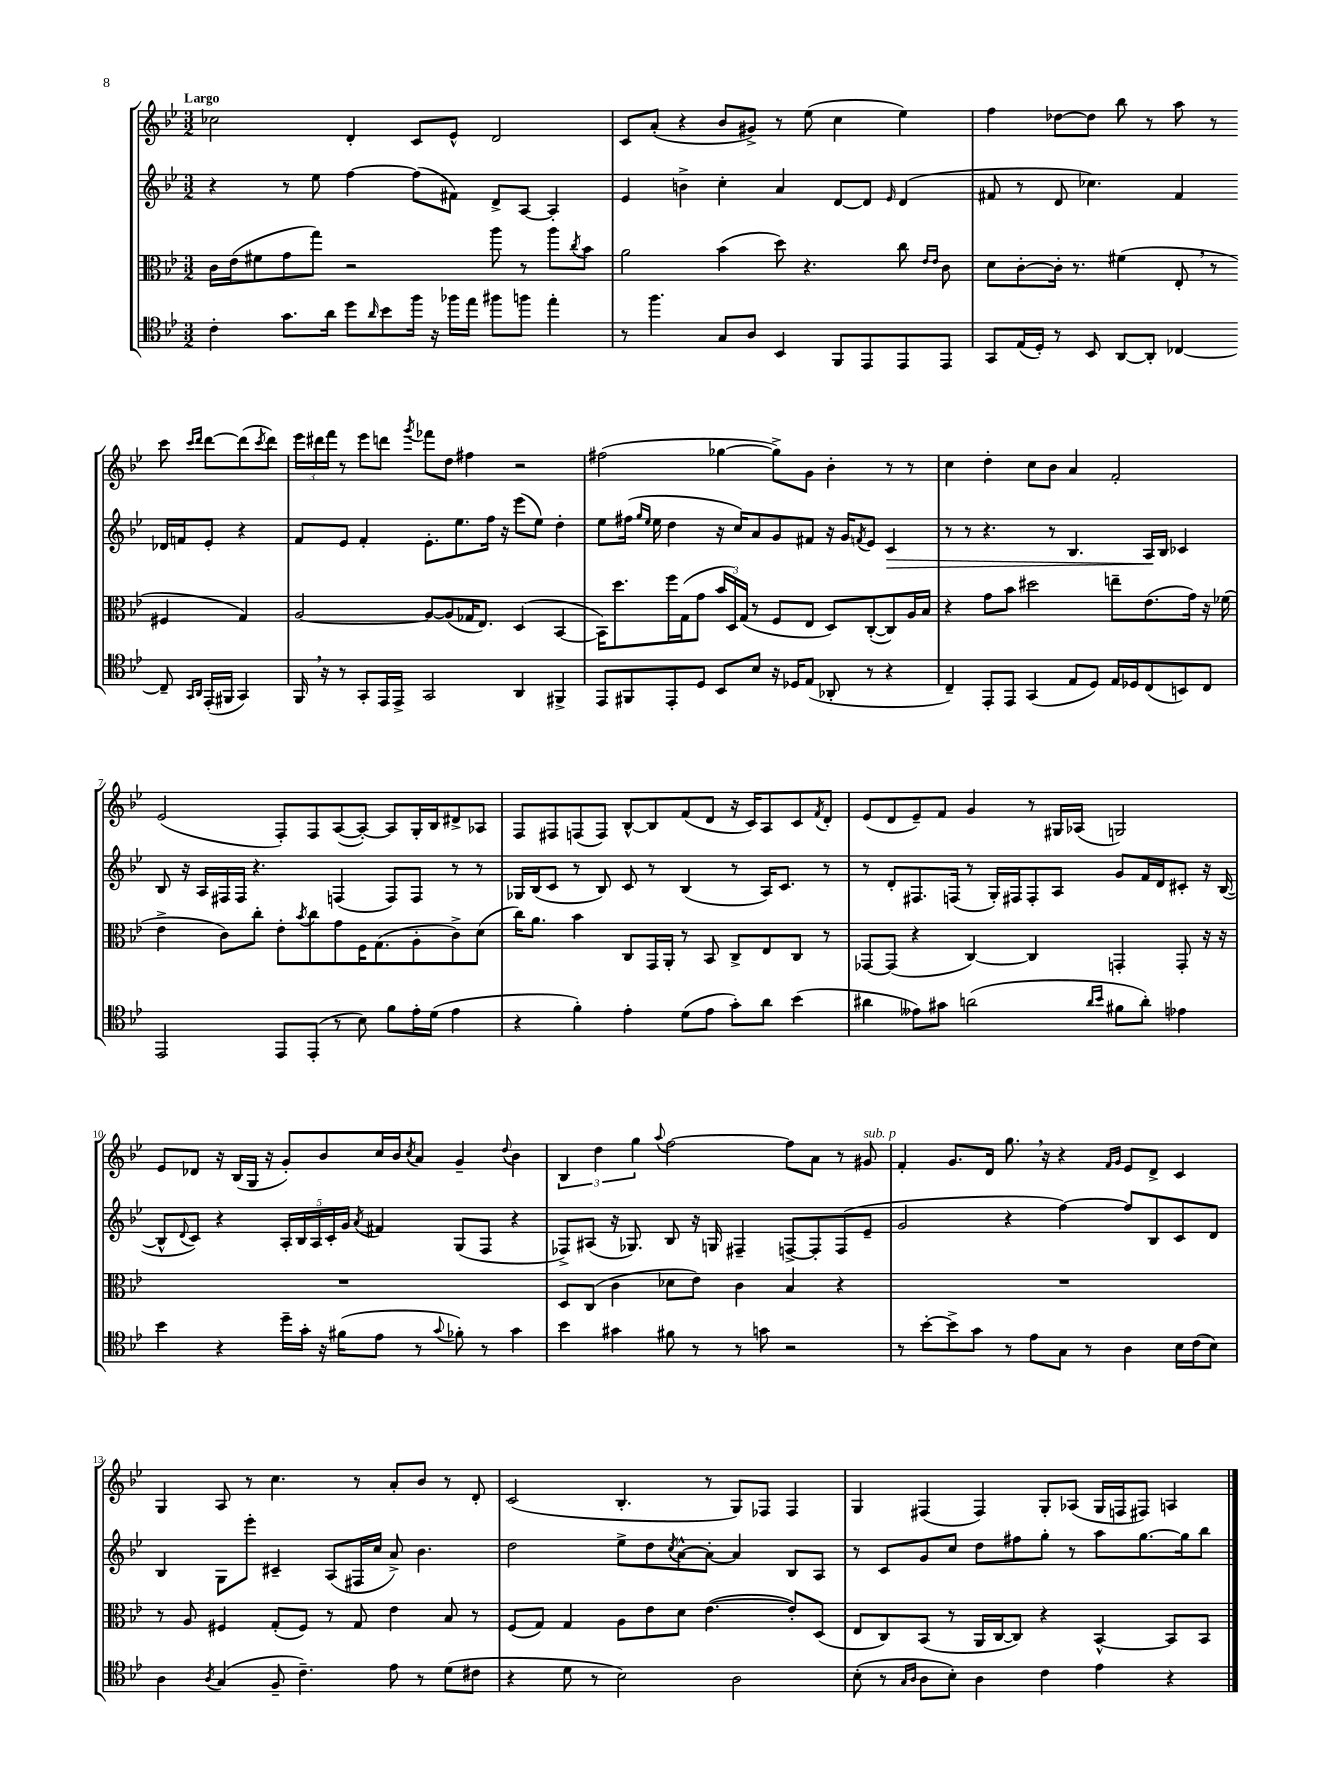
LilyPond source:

<<
\new StaffGroup <<
\new Staff = "s0" {
    \clef treble \key bes \major \numericTimeSignature \time 3/2 \tempo "Largo"
    ces''2 d'4-. c'8 ees'8-^ d'2 |
    c'8 a'8-.( r4 bes'8 gis'8->) r8 ees''8( c''4 ees''4) |
    f''4 des''8~ des''8 bes''8 r8 a''8 r8 c'''8 \grace { c'''16 d'''16 } d'''8~ d'''8( \acciaccatura { c'''8 } d'''8) |
    \tuplet 3/2 { ees'''16 dis'''16 f'''16 } r8 ees'''8 d'''8 \acciaccatura { g'''8 } fes'''8 d''8 fis''4 r2 |
    fis''2( ges''4~ ges''8->) g'8 bes'4-. r8 r8 |
    c''4 d''4-. c''8 bes'8 a'4 f'2-. |
    ees'2( f8-.) f8 a8~( a8~-.) a8 g16-. bes16 dis'8-> aes8 |
    f8 fis8 f8( f8) bes8~-^ bes8 f'8( d'8 r16 c'16) a8 c'8 \acciaccatura { f'8 } d'8-. |
    ees'8( d'8 ees'8--) f'8 g'4 r8 gis16 aes16( g2) |
    ees'8 des'8 r16 bes16( g16 r16 g'8-.) bes'8 c''16 bes'16 \acciaccatura { c''8 } a'8 g'4-- \appoggiatura { d''8 } bes'4 |
    \tuplet 3/2 { bes4 d''4 g''4 } \appoggiatura { a''8 } f''2~ f''8 a'8 r8 gis'8^\markup { \italic "sub. p" } |
    f'4-. g'8. d'16 g''8. \breathe r16 r4 \grace { f'16 g'16 } ees'8 d'8-> c'4 |
    g4 a8 r8 c''4. r8 a'8-. bes'8 r8 d'8-. |
    c'2( bes4.-. r8 g8) fes8 fes4 |
    g4 fis4( fis4) g8-. aes8( g16 f16 fis8) a4 \bar "|." |
}
\new Staff = "s1" {
    \clef treble \key bes \major \numericTimeSignature \time 3/2
    r4 r8 ees''8 f''4~ f''8( fis'8) d'8-> a8~ a4-. |
    ees'4 b'4-> c''4-. a'4 d'8~ d'8 \grace { ees'16 } d'4( |
    fis'8 r8 d'8 ces''4.) fis'4 des'16 f'16 ees'8-. r4 |
    f'8 ees'8 f'4-. ees'8.-. ees''8. f''16 r16 ees'''8( ees''8) d''4-. |
    ees''8 fis''16( \grace { g''16 ees''16 } ees''16 d''4 r16 c''16) a'8 g'8 fis'8 r16 g'16 \acciaccatura { f'8 } ees'8 c'4\> |
    r8 r8 r4. r8 bes4. a16\! bes16 ces'4 |
    bes8 r16 a16 fis16 fis16 r4. f4( f8) f8 r8 r8 |
    ges16 bes16( c'8 r8 bes8) c'8 r8 bes4( r8 a16) c'8. r8 |
    r8 d'8-. fis8. f16( r8 g16-.) fis16 fis8-. a8 g'8 f'16 d'16 cis'8-. r16 bes16~( |
    bes8-^ \appoggiatura { d'8 } c'8) r4 \tuplet 5/4 { a16-. bes16 a16 c'16-. g'16 } \acciaccatura { a'8 } fis'4 g8( f8 r4 |
    fes8->) ais8( r16 ges8.) bes8 r16 g16 fis4-- f8~-> f8-. f8( ees'8-- |
    g'2 r4 f''4~) f''8 bes8 c'8 d'8 |
    bes4 g8 ees'''8-. cis'4-- a8( fis16 c''16 a'8->) bes'4. |
    d''2 ees''8-> d''8 \acciaccatura { c''8 } a'8~-^ a'8~-. a'4 bes8 a8 |
    r8 c'8 g'8 c''8 d''8 fis''8 g''8-. r8 a''8 g''8.~ g''16 bes''8 \bar "|." |
}
\new Staff = "s2" {
    \clef alto \key bes \major \numericTimeSignature \time 3/2
    c'16 ees'16( fis'8 g'8 g''8) r2 a''8 r8 a''8 \acciaccatura { c''8 } bes'8 |
    a'2 bes'4( d''8) r4. c''8 \grace { ees'16 ees'16 } c'8 |
    d'8 c'8~-. c'16-. r8. fis'4( ees8-. \breathe r8 fis4 g4) |
    a2~ a8~ a8( ges16 ees8.) d4( bes,4~ |
    bes,16) d''8. f''16 g16( g'8 \tuplet 3/2 { bes'16 d16) g16( } r8 f8 ees8 d8) c8~-.( c8) a16 bes16 |
    r4 g'8 bes'8 dis''2 e''8-- ees'8.( g'16) r16 fes'16( |
    ees'4-> c'8) c''8-. ees'8-. \acciaccatura { bes'8 } c''8 g'8 f16 g8.( a8-. c'8->) d'8( |
    c''16) a'8. bes'4 c8 g,16 a,16-. r8 bes,8 c8-> ees8 c8 r8 |
    ges,8~ ges,8( r4 c4~) c4 g,4-. g,8-. r16 r16 |
    R1. |
    d8 c8( c'4 des'8 ees'8) c'4 bes4 r4 |
    R1. |
    r8 a8 fis4 g8-.( fis8) r8 g8 ees'4 bes8 r8 |
    f8( g8) g4 a8 ees'8 d'8 ees'4.~( ees'8-.) d8( |
    ees8 c8) bes,8( r8 a,16 c16~ c8) r4 bes,4~-^ bes,8 bes,8 \bar "|." |
}
\new Staff = "s3" {
    \clef tenor \key bes \major \numericTimeSignature \time 3/2
    c'4-. g'8. a'16 d''8 \grace { a'16 } bes'8 f''16 r16 fes''16 ees''16 fis''8 f''8 ees''4-. |
    r8 f''4. g8 a8 bes,4 f,8 ees,8 ees,8 ees,8 |
    g,8 ees16( d16-.) r8 bes,8 a,8~ a,8-. ces4~ ces8-- \grace { g,16 a,16 } ees,16-.( fis,16 g,4) |
    f,16 \breathe r16 r8 g,8-. ees,16 ees,16-> g,2 a,4 fis,4-> |
    ees,8 fis,8 ees,8-. d8 bes,8 bes8 r16 des16 ees8( aes,8-. r8 r4 |
    c4--) ees,8-. ees,8 g,4( ees8 d8) ees16 des16 c8( b,8) c8 |
    ees,2 ees,8 ees,8-.( r8 bes8) f'8 ees'16-. d'16( ees'4 |
    r4 f'4-.) ees'4-. d'8( ees'8 g'8-.) a'8 bes'4( |
    ais'4 eeses'8) gis'8 a'2( \grace { a'16 bes'16 } fis'8 a'8-.) ees'4 |
    bes'4 r4 d''16-- g'16-. r16 fis'16( ees'8 r8 \appoggiatura { g'8 } fes'8-.) r8 g'4 |
    bes'4 gis'4 fis'8 r8 r8 g'8 r2 |
    r8 bes'8~-. bes'8-> g'8 r8 ees'8 g8 r8 a4 bes16 c'16( bes8) |
    a4 \acciaccatura { a8 } g4( f8-- c'4.--) ees'8 r8 d'8( cis'8 |
    r4 d'8 r8 bes2) a2 |
    bes8-.( r8 \grace { g16 a16 } a8 bes8-.) a4 c'4 ees'4 r4 \bar "|." |
}
>>
>>
